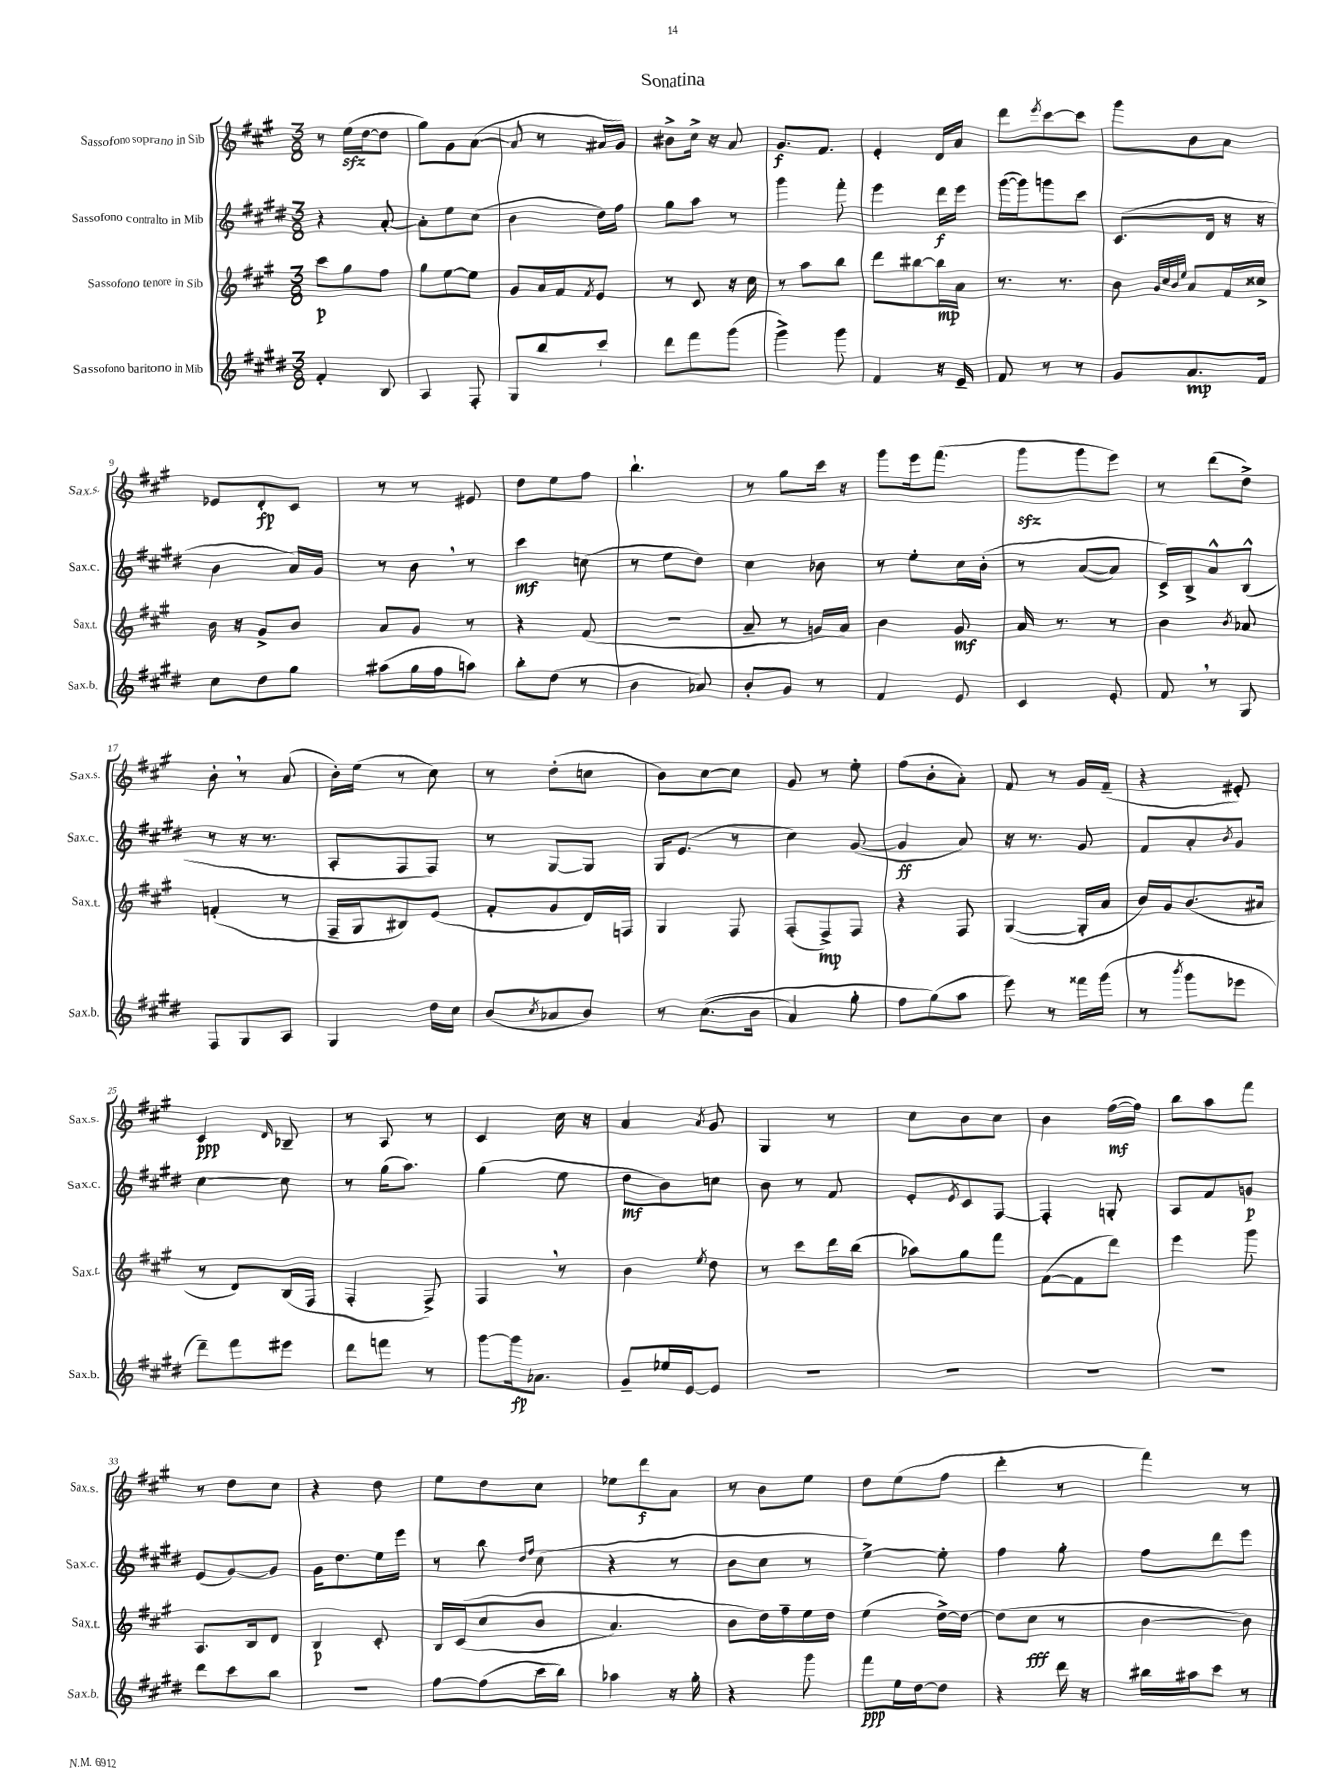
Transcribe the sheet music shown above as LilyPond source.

\header { title = "Sonatina" }
<<
\new StaffGroup <<
\new Staff = "s0" \with { instrumentName = "Sassofono soprano in Sib" shortInstrumentName = "Sax.s." } {
    \clef treble \key a \major \numericTimeSignature \time 3/8
    r8 e''16\sfz( d''16~ d''8 |
    gis''8) gis'8 a'8~( |
    a'8 r8 ais'16 gis'16) |
    bis'8-> cis''16-> r16 a'8 |
    gis'8.\f fis'8. |
    e'4-. d'16 a'16 |
    d'''8 \acciaccatura { e'''8 } cis'''8~ cis'''8 |
    gis'''8 b'8 a'8 |
    ees'8 d'8-.\fp cis'8 |
    r8 r8 eis'8 |
    d''8 e''8 fis''8 |
    b''4.-! |
    r8 gis''8 cis'''16 r16 |
    gis'''8 e'''16 fis'''8.( |
    gis'''8\sfz gis'''8 e'''8) |
    r8 d'''8( d''8->) |
    b'8-. \breathe r8 a'8( |
    b'16-.) e''16( r8 cis''8) |
    r8 d''8-.( c''8 |
    b'8) cis''8~ cis''8 |
    gis'8 r8 e''8-. |
    fis''8( b'8-. a'8-.) |
    fis'8 r8 gis'16 fis'16--( |
    r4 eis'8-.) |
    cis'4\ppp \grace { d'16 } bes8-- |
    r8 a8 r8 |
    cis'4 cis''16 r16 |
    a'4 \acciaccatura { a'8 } gis'8 |
    gis4 r8 |
    cis''8 b'8 cis''8 |
    b'4 fis''16~\mf( fis''16) |
    b''8 a''8 fis'''8 |
    r8 d''8 cis''8 |
    r4 d''8 |
    e''8 d''8 cis''8 |
    ees''8 d'''8\f a'8 |
    r8 b'8 e''8 |
    d''8 e''8( fis''8 |
    d'''4-. r8 |
    fis'''4) r8 \bar "|." |
}
\new Staff = "s1" \with { instrumentName = "Sassofono contralto in Mib" shortInstrumentName = "Sax.c." } {
    \clef treble \key e \major \numericTimeSignature \time 3/8
    r4 a'8~-. |
    a'8-. e''8 cis''8( |
    b'4 dis''16) fis''16 |
    gis''8 a''8 r8 |
    gis'''4 fis'''8-. |
    e'''4 dis'''16\f e'''16 |
    gis'''16~( gis'''16) g'''8 cis'''8 |
    cis'8.( dis'16 r16 r16 |
    b'4 a'16) gis'16 |
    r8 b'8 \breathe r8 |
    cis'''4\mf c''8( |
    r8 e''8 dis''8) |
    cis''4 bes'8 |
    r8 e''8-. cis''16 b'16-.\( |
    r8 a'8~( a'8) |
    cis'16->\) b16-> a'8-^ b8-^( |
    r8 r16 r8. |
    a8-. fis8 fis8) |
    r8 gis8~ gis8 |
    gis16 e'8.( r8 |
    cis''4) gis'8~( |
    gis'4\ff a'8) |
    r16 r8. gis'8 |
    fis'8 a'8-. \acciaccatura { b'8 } gis'8 |
    cis''4~ cis''8 |
    r8 gis''16( a''8.) |
    gis''4( e''8 |
    dis''8\mf b'8) c''8 |
    b'8 r8 fis'8 |
    e'8-. \acciaccatura { e'8 } cis'8 fis8~ |
    fis4-. g8-. |
    a8 fis'8 g'8\p |
    e'8( gis'8~) gis'8 |
    gis'16 dis''8. e''16 e'''16 |
    r8 b''8 \grace { dis''16 fis''16 } cis''8( |
    r4 r8 |
    b'8 cis''8 r8 |
    e''4~->) e''8-. |
    fis''4 gis''8-. |
    fis''8 dis'''8 e'''8 \bar "|." |
}
\new Staff = "s2" \with { instrumentName = "Sassofono tenore in Sib" shortInstrumentName = "Sax.t." } {
    \clef treble \key a \major \numericTimeSignature \time 3/8
    cis'''8\p gis''8 fis''8 |
    gis''8 e''8~ e''8 |
    gis'8 a'16 fis'16 \acciaccatura { fis'8 } e'8 |
    r8 cis'8 r16 cis''16 |
    r8 a''8 b''8 |
    d'''8 bis''8~ bis''16\mp a'16 |
    r8. r8. |
    b'8 \grace { gis'32 cis''32 b'32 e''32 } a'8 fis'16 cisis''16-> |
    b'16 r16 gis'8-> b'8 |
    a'8 gis'8 r8 |
    r4 fis'8( |
    R4. |
    a'8-- r8 g'16 a'16) |
    b'4 gis'8\mf |
    a'16 r8. r8 |
    b'4 \acciaccatura { b'8 } aes'8 |
    f'4-.( r8 |
    fis16-- gis16 bis8) e'8( |
    fis'8-. gis'8 d'16) f16 |
    gis4 fis8 |
    fis8-.( fis8->\mp) fis8 |
    r4 fis8 |
    gis4~( gis16-. a'16 |
    b'16) gis'16 b'8.( ais'16 |
    r8 d'8) b16( fis16 |
    fis4-. fis8->) |
    fis4 \breathe r8 |
    b'4 \acciaccatura { e''8 } d''8 |
    r8 cis'''8 d'''16 b''16( |
    aes''8) gis''8 fis'''8 |
    fis'8~( fis'8 d'''8) |
    e'''4 gis'''8 |
    a8. b16 d'8 |
    b4\p cis'8-. |
    b16 cis'16(\( cis''8 b'8 |
    a'4.) |
    b'8 d''16\) fis''16-- e''16 d''16 |
    e''4( d''16~->) d''16~ |
    d''8( cis''8\fff r8 |
    b'4~ b'8) \bar "|." |
}
\new Staff = "s3" \with { instrumentName = "Sassofono baritono in Mib" shortInstrumentName = "Sax.b." } {
    \clef treble \key e \major \numericTimeSignature \time 3/8
    fis'4-. b8 |
    a4 fis8-. |
    gis8 b''8 cis'''8-! |
    dis'''8 fis'''8 gis'''8( |
    gis'''4->) gis'''8 |
    fis'4 r16 e'16-- |
    fis'8 r8 r8 |
    gis'8 a'8.\mp fis'16 |
    cis''8 dis''8 gis''8 |
    ais''8( gis''16 fis''16 a''8) |
    b''8-. dis''8( r8 |
    b'4 aes'8) |
    b'8-. gis'8 r8 |
    fis'4 e'8 |
    cis'4 e'8-. |
    fis'8 \breathe r8 gis8 |
    fis8 gis8 a8 |
    gis4 dis''16 cis''16 |
    b'8( \acciaccatura { cis''8 } aes'8 b'8) |
    r8 cis''8.(\( b'16 |
    a'4) gis''8-. |
    fis''8 gis''8(\) a''8 |
    e'''8) r8 fisis'''16 gis'''16( |
    r8 \acciaccatura { b'''8 } gis'''8 ees'''8 |
    dis'''8--) fis'''8 eis'''8 |
    dis'''8 f'''8 r8 |
    gis'''8~ gis'''16\fp aes'8. |
    gis'8-- ees''16 e'16~ e'8 |
    R4. |
    R4. |
    R4. |
    R4. |
    dis'''8 cis'''8 b''8 |
    R4. |
    fis''8~ fis''8( cis'''16 b''16) |
    aes''4 r16 gis''16-. |
    r4 gis'''8 |
    fis'''8\ppp e''16 dis''16~ dis''8 |
    r4 dis'''16 r16 |
    bis''16 ais''16 cis'''8 r8 \bar "|." |
}
>>
>>
